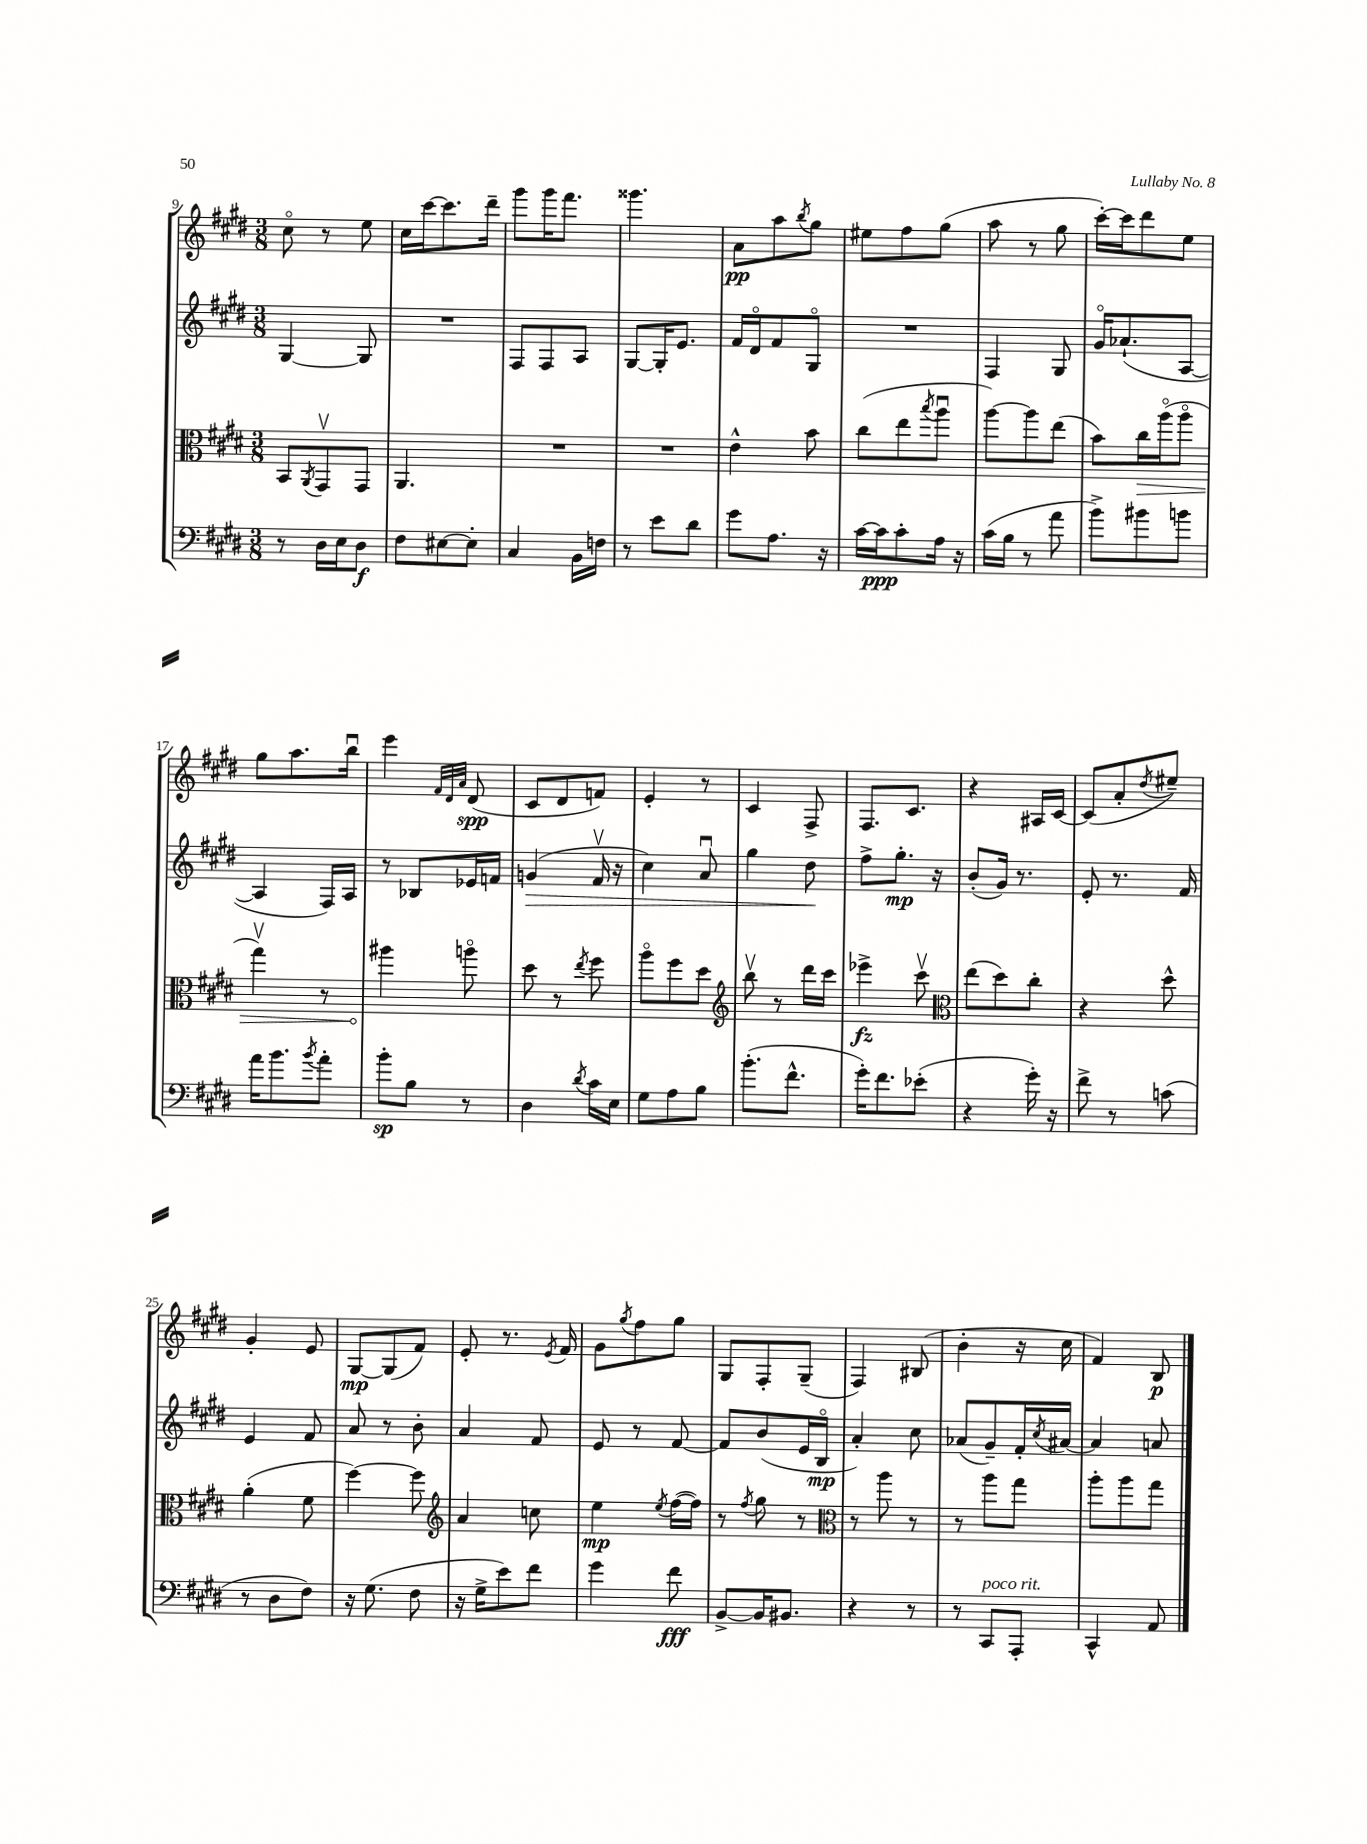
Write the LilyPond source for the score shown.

<<
\new StaffGroup <<
\new Staff = "s0" {
    \clef treble \key e \major \numericTimeSignature \time 3/8
    cis''8\flageolet r8 e''8 |
    cis''16 cis'''16~ cis'''8. dis'''16-- |
    gis'''8 gis'''16 fis'''8. |
    gisis'''4. |
    a'8\pp a''8 \acciaccatura { b''8 } gis''8 |
    eis''8 fis''8 gis''8( |
    a''8 r8 gis''8 |
    cis'''16~-.) cis'''16 dis'''8 e''8 |
    gis''8 a''8. b''16\downbow |
    e'''4 \grace { fis'32 dis'32 a'32 } dis'8\spp( |
    cis'8 dis'8 f'8) |
    e'4-. r8 |
    cis'4 fis8-> |
    fis8. cis'8. |
    r4 ais16 cis'16~ |
    cis'8( a'8-. \acciaccatura { dis''8 } eis''8--) |
    gis'4-. e'8 |
    gis8~\mp gis8( fis'8) |
    e'8-. r8. \acciaccatura { e'8 } fis'16 |
    gis'8 \acciaccatura { gis''8 } fis''8 gis''8 |
    gis8 fis8-. gis8--( |
    fis4) bis8( |
    b'4-. r16 cis''16 |
    fis'4) b8\p \bar "|." |
}
\new Staff = "s1" {
    \clef treble \key e \major \numericTimeSignature \time 3/8
    gis4~ gis8 |
    R4. |
    fis8 fis8 a8 |
    gis8~ gis16-. e'8. |
    fis'16 dis'16\flageolet fis'8 gis8\flageolet |
    R4. |
    fis4 gis8 |
    gis'16\flageolet aes'8.-!( a8~ |
    a4 fis16) a16 |
    r8 bes8 ees'16 f'16 |
    g'4\>( fis'16\upbow r16 |
    cis''4) a'8\downbow |
    gis''4 dis''8\! |
    fis''8-> gis''8.-.\mp r16 |
    b'8-.( gis'16) r8. |
    e'8-. r8. fis'16 |
    e'4 fis'8 |
    a'8 r8 b'8-. |
    a'4 fis'8 |
    e'8 r8 fis'8~ |
    fis'8 b'8( e'16 b16\flageolet\mp |
    a'4-.) cis''8 |
    aes'8( gis'8--) fis'16-. \acciaccatura { cis''8 } ais'16~ |
    ais'4 a'8 \bar "|." |
}
\new Staff = "s2" {
    \clef alto \key e \major \numericTimeSignature \time 3/8
    b,8 \acciaccatura { a,8 } gis,8\upbow gis,8 |
    a,4. |
    R4. |
    R4. |
    e'4-^ b'8 |
    cis''8( e''8 \acciaccatura { b''8 } a''8\downbow |
    a''8~) a''8 e''8( |
    b'8) \once \override Hairpin.circled-tip = ##t cis''16\> a''16\flageolet( a''8\flageolet |
    gis''4\upbow) r8 |
    ais''4\! a''8\flageolet |
    dis''8 r8 \acciaccatura { e''8 } fis''8 |
    a''8\flageolet fis''8 dis''8 |
    \clef treble b''8\upbow r8 dis'''16 cis'''16 |
    ees'''4->\fz cis'''8\upbow |
    \clef alto e''8( dis''8) cis''8-. |
    r4 dis''8-^ |
    a'4-.( fis'8 |
    fis''4~) fis''8 |
    \clef treble a'4 c''8 |
    e''4\mp \acciaccatura { e''8 } fis''16~( fis''16) |
    r8 \acciaccatura { fis''8 } gis''8 r8 |
    \clef alto r8 a''8 r8 |
    r8 a''8 gis''8 |
    a''8-. a''8 gis''8 \bar "|." |
}
\new Staff = "s3" {
    \clef bass \key e \major \numericTimeSignature \time 3/8
    r8 dis16 e16 dis8\f |
    fis8 eis8~ eis8-. |
    cis4 b,16 f16 |
    r8 e'8 dis'8 |
    gis'8 a8. r16 |
    cis'16~ cis'16\ppp cis'8-. a16 r16 |
    cis'16( b16 r8 a'8 |
    b'8->) bis'8 b'8 |
    a'16 b'8. \acciaccatura { b'8 } a'8-. |
    b'8-.\sp b8 r8 |
    dis4 \acciaccatura { dis'8 } cis'16 e16 |
    gis8 a8 b8 |
    b'8.-.( fis'8.-^ |
    gis'16-.) fis'8. ees'8-.( |
    r4 gis'16-.) r16 |
    fis'8-> r8 c'8( |
    r8 dis8 fis8) |
    r16 gis8.( fis8 |
    r16 gis16-> e'8) fis'8 |
    gis'4 fis'8\fff |
    b,8~-> b,16 bis,8. |
    r4 r8 |
    r8 cis,8^\markup { \italic "poco rit." } a,,8-. |
    cis,4-^ a,8 \bar "|." |
}
>>
>>
\layout { \context { \Score currentBarNumber = #9 } }
